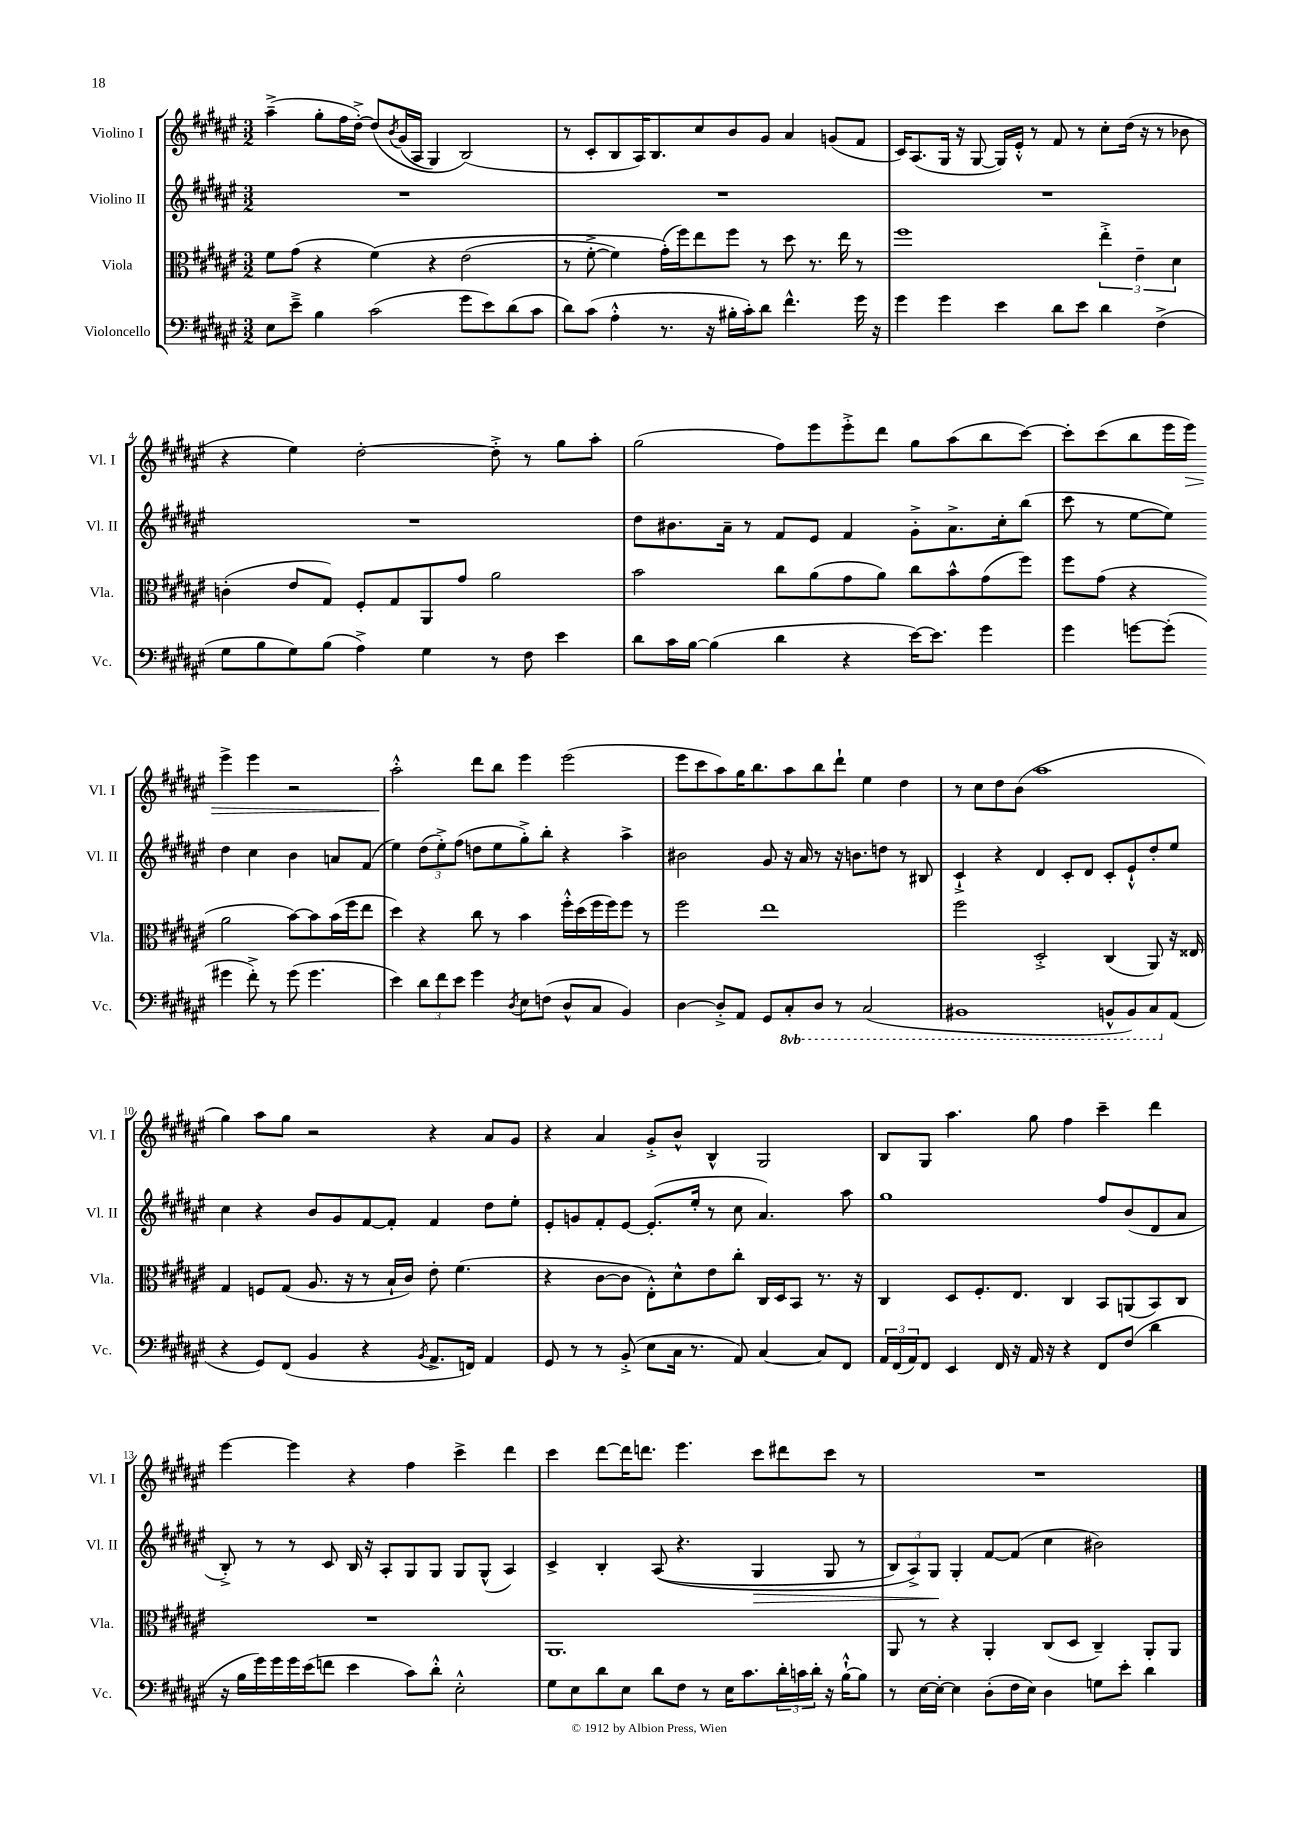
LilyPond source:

<<
\new StaffGroup <<
\new Staff = "s0" \with { instrumentName = "Violino I" shortInstrumentName = "Vl. I" } {
    \clef treble \key fis \major \numericTimeSignature \time 3/2
    ais''4--->( gis''8-. fis''16 dis''16~-.->) dis''8\( \acciaccatura { b'8 } gis'16( ais16 gis4) b2(\) |
    r8 cis'8-. b8 ais16) b8. cis''8 b'8 gis'8 ais'4 g'8( fis'8 |
    cis'16) ais8.( gis16 r16 gis8~ gis16) eis'16-.-^ r8 fis'8 r8 cis''8-. dis''16( r16 r8 bes'8 |
    r4 eis''4) dis''2~-. dis''8-.-> r8 gis''8 ais''8-. |
    gis''2( fis''8) eis'''8 eis'''8-.-> dis'''8 gis''8 ais''8( b''8 cis'''8~) |
    cis'''8-. cis'''8( b''8 eis'''16 eis'''16\>) eis'''4-> eis'''4 r2 |
    ais''2-.-^\! dis'''8 b''8 eis'''4 eis'''2( |
    eis'''8 cis'''8 ais''8) gis''16 b''8. ais''8 b''8 dis'''8-! eis''4 dis''4 |
    r8 cis''8 dis''8 b'8( ais''1 |
    gis''4) ais''8 gis''8 r2 r4 ais'8 gis'8 |
    r4 ais'4 gis'8-.-> b'8-^ b4-^ gis2 |
    b8 gis8 ais''4. gis''8 fis''4 cis'''4-- dis'''4 |
    eis'''4~ eis'''4 r4 fis''4 cis'''4-> dis'''4 |
    cis'''4 dis'''8~ dis'''16 d'''8. eis'''4. cis'''8 dis'''8 cis'''8 r8 |
    R1. \bar "|." |
}
\new Staff = "s1" \with { instrumentName = "Violino II" shortInstrumentName = "Vl. II" } {
    \clef treble \key fis \major \numericTimeSignature \time 3/2
    R1. |
    R1. |
    R1. |
    R1. |
    dis''8 bis'8. ais'16-- r8 fis'8 eis'8 fis'4 gis'8-.-> ais'8.-> cis''16-. b''8( |
    cis'''8 r8 eis''8~ eis''8) dis''4 cis''4 b'4 a'8 fis'8( |
    eis''4) \tuplet 3/2 { dis''8( eis''8-.->) fis''8( } d''8 eis''8 gis''8-.->) b''8-. r4 ais''4-> |
    bis'2 gis'8 r16 ais'16 r8 r16 b'8. d''8 r8 bis8 |
    cis'4-!-> r4 dis'4 cis'8-. dis'8 cis'8-. eis'8-!-^ dis''8-. eis''8 |
    cis''4 r4 b'8 gis'8 fis'8~ fis'8-. fis'4 dis''8 eis''8-. |
    eis'8-. g'8 fis'8-. eis'8~ eis'8.-.( eis''16-. r8 cis''8 ais'4.) ais''8 |
    gis''1 fis''8 b'8( dis'8 ais'8 |
    b8-.->) r8 r8 cis'8 b16 r16 ais8-. gis8 gis8 gis8 gis8-^( ais4) |
    cis'4-> b4-. ais8(\( r4. gis4\> gis8 r8 |
    \tuplet 3/2 { b8) ais8->\) gis8\! } gis4-. fis'8~ fis'8( cis''4 bis'2) \bar "|." |
}
\new Staff = "s2" \with { instrumentName = "Viola" shortInstrumentName = "Vla." } {
    \clef alto \key fis \major \numericTimeSignature \time 3/2
    fis'8 gis'8( r4 fis'4)\( r4 eis'2( |
    r8 fis'8~-.-> fis'4) gis'16-.(\) fis''16) eis''8 fis''8 r8 dis''8 r8. eis''16 r8 |
    fis''1 \tuplet 3/2 { eis''4-.-> eis'4-- dis'4 } |
    c'4-.( eis'8 gis8) fis8-. gis8 ais,8 gis'8 ais'2 |
    b'2 cis''8 ais'8( gis'8 ais'8) cis''8 b'8-^ gis'8( fis''8) |
    fis''8 gis'8( r4 ais'2 b'8~) b'8 b'16( fis''16 eis''8 |
    dis''4) r4 cis''8 r8 b'4 fis''16-.-^ dis''16( fis''16 fis''16) fis''8 r8 |
    fis''2 eis''1 |
    fis''2 dis2-.-> cis4( ais,8) r16 eisis16 |
    gis4 f8 gis8( ais8. r16 r8 b16-! cis'16) eis'8-. fis'4.( |
    r4 cis'8~ cis'8 eis8-.-^) dis'8-^ eis'8 cis''8-. cis16 dis16 b,8 r8. r16 |
    cis4 dis8 fis8.-. eis8. cis4 b,8 a,8( b,8) cis8 |
    R1. |
    ais,1. |
    ais,8 r8 r4 ais,4-. cis8( dis8 cis4--) ais,8-. ais,8 \bar "|." |
}
\new Staff = "s3" \with { instrumentName = "Violoncello" shortInstrumentName = "Vc." } {
    \clef bass \key fis \major \numericTimeSignature \time 3/2 \set Staff.ottavationMarkups = #ottavation-simple-ordinals
    eis8 eis'8---> b4 cis'2( gis'8 eis'8) dis'8( cis'8 |
    dis'8) cis'8( ais4-.-^ r8. r16 bis16-. cis'16-.) dis'8 fis'4.-^ gis'16 r16 |
    gis'4 gis'4 eis'4 dis'8 eis'8 dis'4 fis4->( |
    gis8 b8 gis8) b8( ais4->) gis4 r8 fis8 eis'4 |
    dis'8 cis'16 b16~ b4( dis'4 r4 eis'16~) eis'8. gis'4 |
    gis'4 g'8~ g'8-.( gis'4 fis'8-.->) r8 gis'8( gis'4. |
    eis'4) \tuplet 3/2 { dis'8 fis'8 eis'8 } gis'4 \acciaccatura { dis8 } eis8 f8( dis8-^ cis8 b,4) |
    dis4~ dis8-.-> ais,8 gis,8 \ottava #-1 cis,8-. dis,8 r8 cis,2( |
    bis,,1 b,,8-^ b,,8) cis,8 \ottava #0 ais,8( |
    r4 gis,8) fis,8( b,4 r4 \acciaccatura { b,8 } ais,8.-> f,16) ais,4 |
    gis,8 r8 r8 b,8-.->( eis8 cis16 r8. ais,8) cis4~ cis8 fis,8 |
    \tuplet 3/2 { ais,16 fis,16( ais,16) } fis,8 eis,4 fis,16 r16 ais,16 r16 r4 fis,8 fis8( dis'4 |
    r16 b16 gis'16) gis'16 gis'16 eis'16( f'8 eis'4 cis'8) dis'8-.-^ eis2-.-^ |
    gis8 eis8 dis'8 eis8 dis'8 fis8 r8 eis16 cis'8. \tuplet 3/2 { dis'16-. c'16 dis'16-. } r16 b16~-!-^ b8 |
    r8 eis16~ eis16~-. eis4 dis8-.( fis16 eis16) dis4 g8 eis'8-. dis'4 \bar "|." |
}
>>
>>
